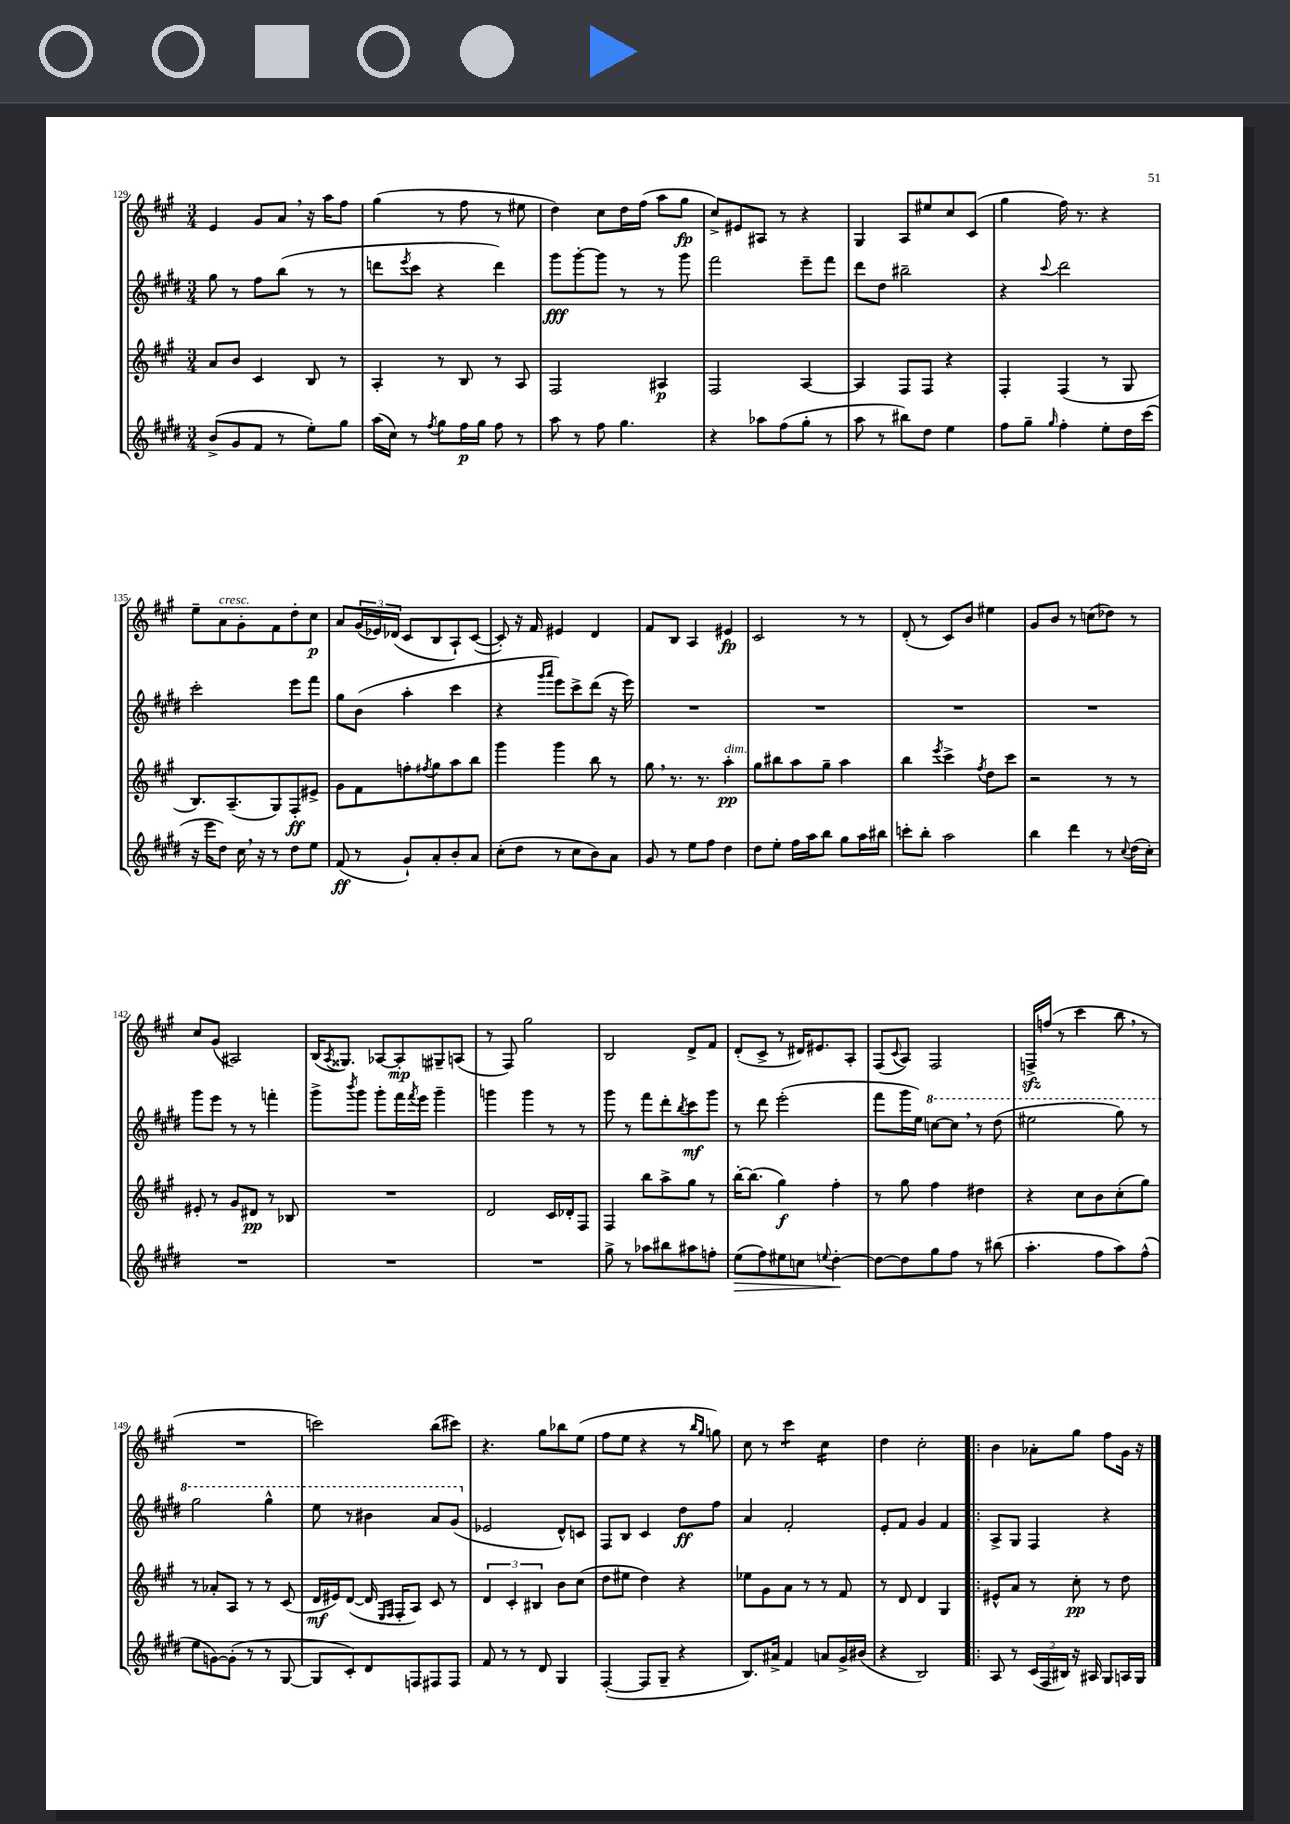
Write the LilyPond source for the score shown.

<<
\new StaffGroup <<
\new Staff = "s0" {
    \clef treble \key a \major \numericTimeSignature \time 3/4
    e'4 gis'8 a'8 \breathe r16 a''16 fis''8 |
    gis''4( r8 fis''8 r8 eis''8 |
    d''4) cis''8 d''16 fis''16( a''8 gis''8\fp |
    cis''8->) eis'8 ais8 r8 r4 |
    gis4 a8 eis''8 cis''8 cis'8( |
    gis''4 fis''16) r8. r4 |
    e''8-- a'8^\markup { \italic "cresc." } gis'8-. fis'8 d''8-. cis''8\p |
    a'8 \tuplet 3/2 { gis'16( ees'16) des'16( } cis'8 b8 a8-!) cis'8~( |
    cis'8-.) r16 fis'16 eis'4 d'4 |
    fis'8 b8 a4 eis'4\fp |
    cis'2 r8 r8 |
    d'8-.( r8 cis'8) b'8 eis''4 |
    gis'8 b'8 r8 c''8( des''8) r8 |
    cis''8 gis'8( ais2) |
    b16( \acciaccatura { a8 } gisis8.) aes8~ aes8-.\mp gis8-- a8( |
    r8 fis8) gis''2 |
    b2 d'8-> fis'8 |
    d'8-.( cis'8-> r8 dis'16) eis'8. a8-. |
    fis8( \appoggiatura { cis'8 } a8) fis2 |
    f16->\sfz f''16( r8 cis'''4 b''8 \breathe r8 |
    R2. |
    c'''2) b''8( cis'''8) |
    r4. gis''8 bes''8 e''8( |
    fis''8 e''8 r4 r8 \grace { b''16 gis''16 } g''8) |
    cis''8 r8 cis'''4:8 cis''4:16 |
    d''4 cis''2-. |
    \bar ".|:" b'4 aes'8-. gis''8 fis''8 gis'16 r16 \bar "|." |
}
\new Staff = "s1" {
    \clef treble \key e \major \numericTimeSignature \time 3/4
    gis''8 r8 fis''8 b''8( r8 r8 |
    d'''8 \acciaccatura { e'''8 } cis'''8 r4 d'''4) |
    gis'''8\fff gis'''8~-. gis'''8 r8 r8 gis'''8 |
    fis'''2 e'''8-- fis'''8 |
    dis'''8 dis''8 bis''2-- |
    r4 \appoggiatura { cis'''8 } dis'''2 |
    cis'''2-. e'''8 fis'''8 |
    gis''8 b'8( a''4-. cis'''4 |
    r4 \grace { gis'''16 a'''16 } e'''8) cis'''8-> dis'''8( r16 e'''16) |
    R2. |
    R2. |
    R2. |
    R2. |
    gis'''8 e'''8 r8 r8 f'''4-. |
    gis'''8-> \acciaccatura { b'''8 } gis'''8 gis'''8-. fis'''16 \acciaccatura { fis'''8 } e'''16 gis'''4-- |
    g'''4 g'''4 r8 r8 |
    gis'''8 r8 fis'''8 dis'''8-. \acciaccatura { b''8 } cis'''8\mf gis'''8 |
    r8 dis'''8 e'''2-.( |
    fis'''8 gis'''16 e''16) \ottava #1 c'''8~ c'''8 \breathe r8 dis'''8( |
    eis'''2 gis'''8) r8 |
    gis'''2 gis'''4-^ |
    e'''8 r8 bis''4 a''8 gis''8( \ottava #0 |
    ees'2 dis'8-^) c'8 |
    fis8 b8 cis'4 dis''8\ff fis''8 |
    a'4 fis'2-. |
    e'8-. fis'8 gis'4 fis'4 |
    \bar ".|:" a8-> gis8 fis4 r4 \bar "|." |
}
\new Staff = "s2" {
    \clef treble \key a \major \numericTimeSignature \time 3/4
    a'8 b'8 cis'4 b8 r8 |
    a4-. r8 b8 r8 a8 |
    fis2 ais4\p |
    fis2 a4~ |
    a4 fis8 fis8 r4 |
    fis4-. fis4( r8 gis8 |
    b8.) a8.--( gis8) fis8-.\ff eis'8-> |
    gis'8 fis'8 f''8-. \acciaccatura { fis''8 } gis''8 a''8 b''8 |
    gis'''4 gis'''4 b''8 r8 |
    gis''8 \breathe r8. r8. a''4-.\pp^\markup { \italic "dim." } |
    gis''8 bis''8 a''8 gis''8-- a''4 |
    b''4 \acciaccatura { e'''8 } cis'''4-> \acciaccatura { fis''8 } d''8 cis'''8 |
    r2 r8 r8 |
    eis'8-. r8 gis'8 dis'8\pp r8 bes8 |
    R2. |
    d'2 cis'16 des'16-. fis8 |
    fis4 b''8 a''8-> gis''8 r8 |
    b''16~-. b''8.( gis''4\f) fis''4-. |
    r8 gis''8 fis''4 dis''4 |
    r4 cis''8 b'8 cis''8-.( gis''8) |
    r8 aes'8-. a8 r8 r8 cis'8( |
    d'16\mf eis'16) d'8~( d'16 \grace { e16 fis16 } fis16-. a8) cis'8 r8 |
    \tuplet 3/2 { d'4 cis'4-. bis4 } b'8 cis''8( |
    d''8 eis''8 d''4) r4 |
    ees''8 gis'8 a'8 r8 r8 fis'8 |
    r8 d'8 d'4 gis4 |
    \bar ".|:" eis'8-^ a'8 r8 cis''8-.\pp r8 d''8 \bar "|." |
}
\new Staff = "s3" {
    \clef treble \key e \major \numericTimeSignature \time 3/4
    b'8->( gis'8 fis'8 r8 e''8-.) gis''8 |
    a''16( cis''16) r8 \acciaccatura { fis''8 } gis''8 fis''16\p gis''16 fis''8 r8 |
    a''8 r8 fis''8 gis''4. |
    r4 aes''8 fis''8( gis''8-. r8 |
    a''8 r8 bis''8) dis''8 e''4 |
    fis''8 gis''8-- \grace { gis''16 } fis''4-. e''8-. dis''16 cis'''16( |
    r16 e'''16 dis''8) cis''16 \breathe r16 r8 dis''8 e''8 |
    fis'8\ff( r8 gis'8-!) a'8-. b'8-. a'8 |
    cis''8-.( dis''8 r8 cis''8 b'8) a'8 |
    gis'8 r8 e''8 fis''8 dis''4 |
    dis''8 e''8-. fis''16 a''16 b''8 gis''8 a''16 bis''16 |
    c'''8-. b''8-. a''2 |
    b''4 dis'''4 r8 \appoggiatura { cis''8 } dis''16( cis''16-.) |
    R2. |
    R2. |
    R2. |
    gis''8-> r8 aes''8 bis''8 ais''8 f''8-. |
    e''8\>( fis''8) eis''8 c''8 \appoggiatura { e''8 } dis''4~-.\! |
    dis''8~ dis''8 gis''8 fis''8 r8 bis''8( |
    a''4.-. fis''8 a''8) fis''8-^( |
    e''8 g'8~) g'8-.( r8 r8 gis8~ |
    gis8 cis'8-.) dis'8 f8 fis8 fis8 |
    fis'8 r8 r8 dis'8 gis4 |
    fis4~-.( fis8 gis8-- r4 |
    b8.) ais'16-> fis'4 a'8 gis'16-> bis'16( |
    r4 b2) |
    \bar ".|:" a8 r8 \tuplet 3/2 { cis'16( fis16 bis16) } r16 ais16 gis8 a16 gis16 \bar "|." |
}
>>
>>
\layout { \context { \Score currentBarNumber = #129 } }
